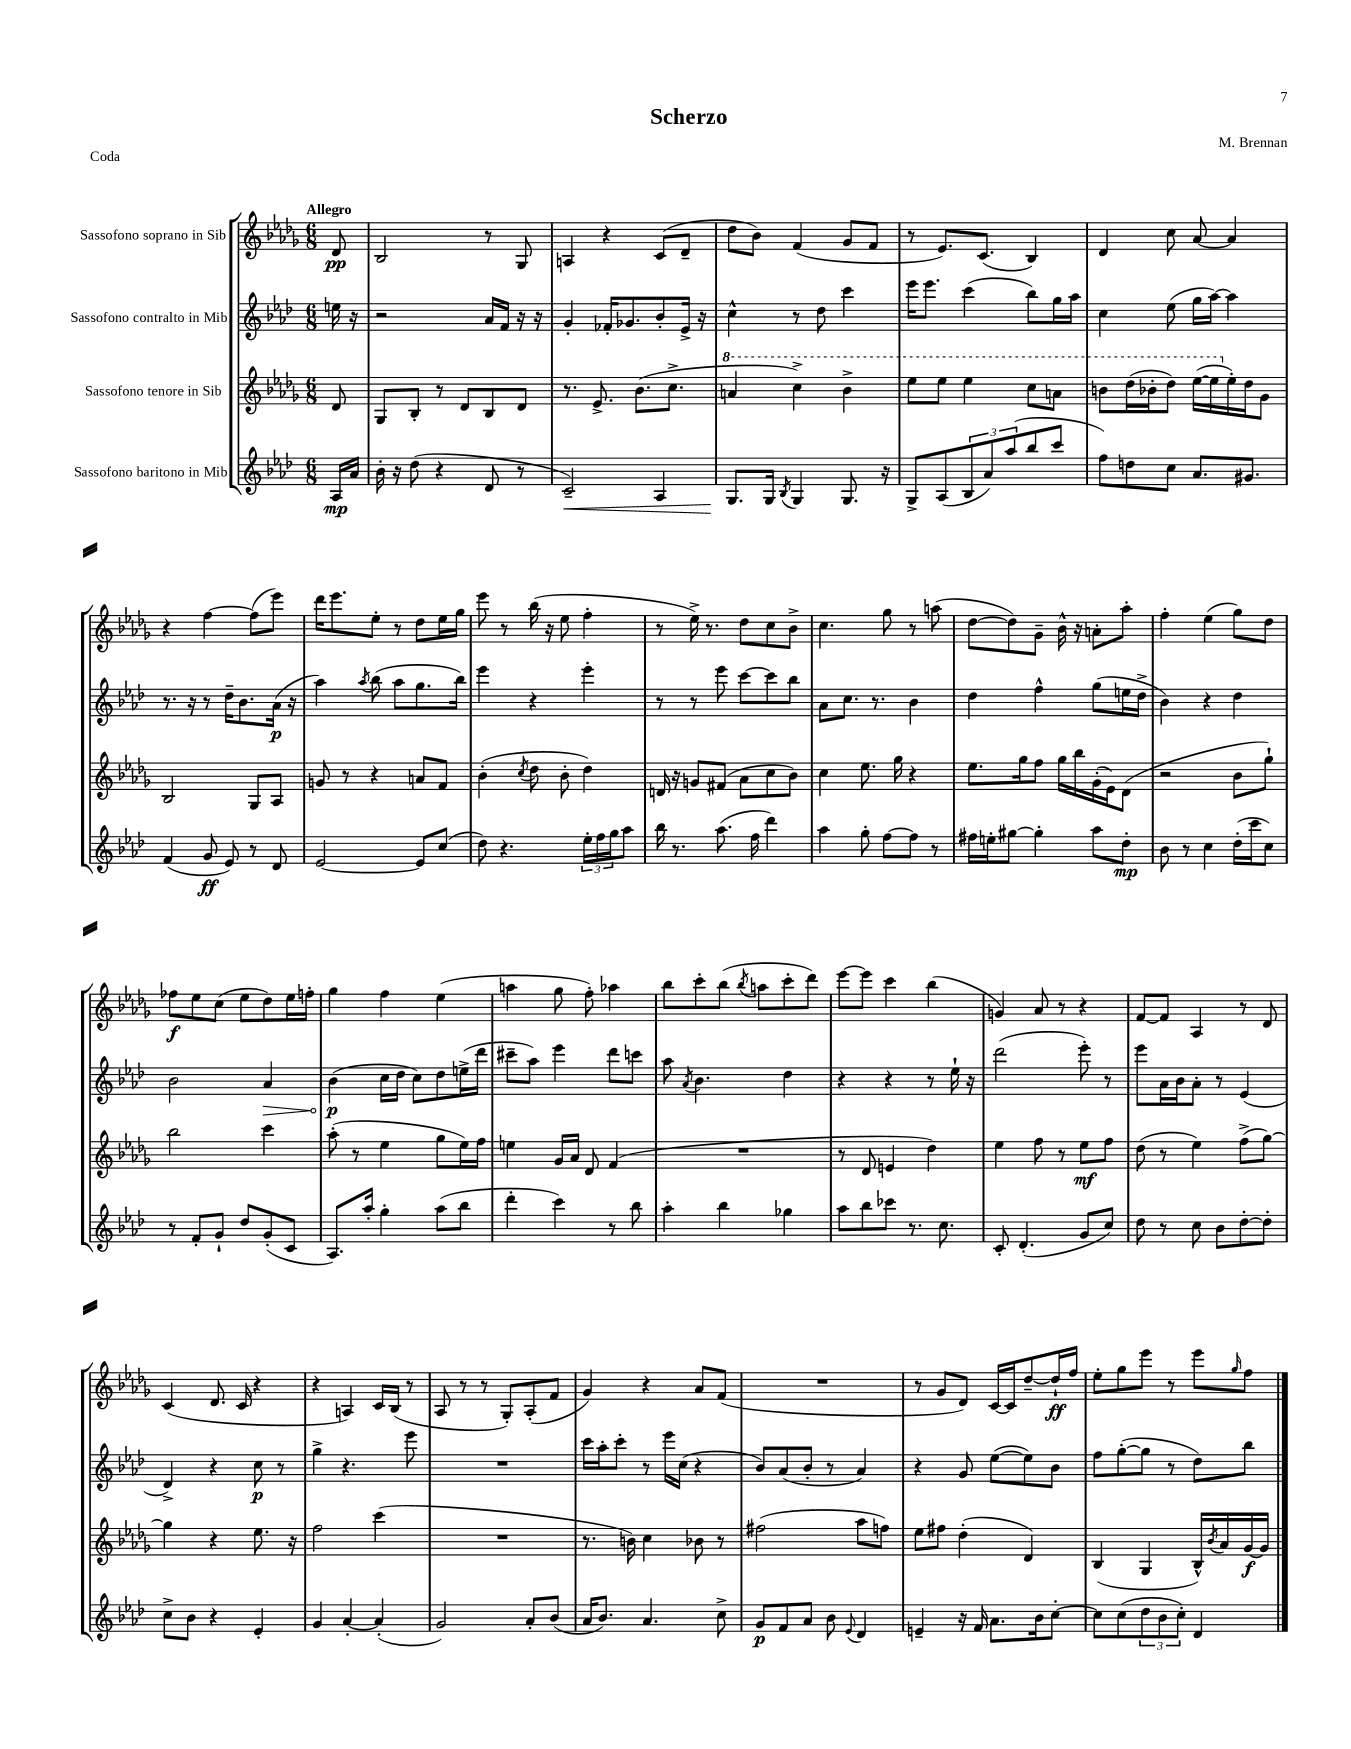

**kern	**kern	**kern	**kern
*staff4	*staff3	*staff2	*staff1
*clefG2	*clefG2	*clefG2	*clefG2
*k[b-e-a-d-]	*k[b-e-a-d-g-]	*k[b-e-a-d-]	*k[b-e-a-d-g-]
*M6/8	*M6/8	*M6/8	*M6/8
16A-/LL	8d-/	16ee\	8d-/
16a-/JJ	.	16r	.
=	=	=	=
16b-'\	8G-/L	2r	2B-/
16r	.	.	.
(8dd-\	8B-'/J	.	.
4r	8r	.	.
.	8d-/L	.	.
8d-/	8B-/	16a-/LL	8r
.	.	16f/JJ	.
8r	8d-/J	16r	8G-/
.	.	16r	.
=	=	=	=
2c~/)	8.r	4g'/	4A/
.	8.e-^/	.	.
.	.	16f-'/LK	4r
.	.	8.g-/	.
.	(8.b-\L	.	.
4A-/	.	8b-'/	(8c/L
.	8.cc^\J	.	.
.	.	16e-^/Jk	8d-~/J
.	.	16r	.
=	=	=	=
8.G/L	4aa/	4cc^^\	8dd-\L
.	.	.	8b-\J)
16G/Jk	.	.	.
8qB-/	.	.	.
4G/	4ccc^\)	8r	(4f/
.	.	8dd-\	.
8.G/	4bb-^\	4ccc\	8g-/L
.	.	.	8f/J
16r	.	.	.
=	=	=	=
8G^/L	8eee-\L	16eee-\LK	8r
.	.	8.eee-\J	.
(8A-/	8eee-\J	.	8.e-/L)
12B-/	4eee-\	(4ccc\	.
.	.	.	(8.c/J
12a-/)	.	.	.
(12aa-/	.	.	.
8bb-/	8ccc\L	8bb-\L)	4B-/)
8ccc/J	8aa\J	16gg\L	.
.	.	16aa-\JJ	.
=	=	=	=
8ff\L)	8bb\L	4cc\	4d-/
8dd\	(16ddd-\L	.	.
.	16bb-'\J	.	.
8cc\J	8ddd-\J)	(8ee-\	8cc\
8.a-/L	([16eee-\LL	16gg\LL	[8a-/
.	16eee-\]	[16aa-\JJ)	.
.	16ee-'\)	4aa-\]	4a-/]
8.g#/J	16dd-\J	.	.
.	8g-\J	.	.
=	=	=	=
(4f/	2B-/	8.r	4r
.	.	16r	.
8g/	.	8r	[4ff\
8e-/)	.	16dd-~\LK	.
.	.	8.b-\	.
8r	8G-/L	.	(8ff\]L
8d-/	8A-/J	(16a-\Jk	8eee-\J)
.	.	16r	.
=	=	=	=
[2e-/	8g/	4aa-\)	16ddd-\LK
.	.	.	8.eee-\
.	8r	.	.
.	.	8qaa-/	.
.	4r	(8bb-\	8ee-'\J
.	.	8aa-\L	8r
8e-/]L	8a/L	8.gg\	8dd-\L
(8cc/J	8f/J	.	16ee-\L
.	.	16bb-\Jk)	16gg-\JJ
=	=	=	=
8dd-\)	(4b-'\	4eee-\	8eee-\
4.r	.	.	8r
.	8qcc/	.	.
.	8dd-\	4r	(16bb-\
.	.	.	16r
.	8b-'\	.	8ee-\
24ee-'\LL	4dd-\)	4eee-'\	4ff'\
24ff\	.	.	.
24gg\J	.	.	.
8aa-\J	.	.	.
=	=	=	=
16bb-\	16d/	8r	8r
8.r	16r	.	.
.	8g/L	8r	16ee-^\)
.	.	.	8.r
(8.aa-\	(8f#/J	8eee-\	.
.	8a-\L	[8ccc\L	8dd-\L
16ff\	.	.	.
4ddd-\)	8cc\	8ccc\]	8cc\
.	8b-\J)	8bb-\J	8b-^\J
=	=	=	=
4aa-\	4cc\	8a-\L	4.cc\
.	.	8.cc\J	.
8gg'\	8.ee-\	.	.
.	.	8.r	.
[8ff\L	.	.	8gg-\
.	16gg-\	.	.
8ff\]J	4r	4b-\	8r
8r	.	.	(8aa\
=	=	=	=
16ff#\LL	8.ee-\L	4dd-\	[8dd-\L
16ee'\J	.	.	.
[8gg#\J	.	.	8dd-\])
.	16gg-\k	.	.
4gg#'\]	8ff\J	4ff^^\	8g-~\J
.	16gg-\LL	.	16b-^^\
.	16bb-\	.	16r
8aa-\L	(16g-'\	(8gg\L	8a'\L
.	16e-\J)	.	.
8dd-'\J	(8d-\J	16ee\L	8aa-'\J
.	.	16dd-^\JJ	.
=	=	=	=
8b-\	2r	4b-\)	4ff'\
8r	.	.	.
4cc\	.	4r	(4ee-\
(16dd-'\LL	8b-\L	4dd-\	8gg-\L)
16ccc\J	.	.	.
8cc\J)	8gg-`\J)	.	8dd-\J
=	=	=	=
8r	2bb-\	2b-\	8ff-\L
8f'/L	.	.	8ee-\
8g`/J	.	.	(8cc\J
8dd-/L	.	.	8ee-\L
(8g'/	4ccc\	4a-/	8dd-\)
8c/J	.	.	16ee-\L
.	.	.	16ff'\JJ
=	=	=	=
8.A-/L)	(8aa-'\	(4b-\	4gg-\
.	8r	.	.
16aa-'/Jk	.	.	.
4gg'\	4ee-\	16cc\LL	4ff\
.	.	16dd-\JJ	.
.	.	8cc\L)	.
(8aa-\L	8gg-\L	8dd-\	(4ee-\
8bb-\J	16ee-\L)	(16ee^\L	.
.	16ff\JJ	16ddd-\JJ	.
=	=	=	=
4ddd-'\	4ee\	8ccc#~\L	4aa\
.	.	8aa-\J)	.
4ccc\)	16g-/LL	4eee-\	8gg-\
.	16a-/JJ	.	.
.	8d-/	.	8ff'\)
8r	(4f/	8ddd-\L	4aa-\
8bb-\	.	8ccc\J	.
=	=	=	=
4aa-'\	2.r	8aa-\	8bb-\L
.	.	8qa-/	.
.	.	4.b-\	8ccc'\
4bb-\	.	.	(8bb-\J
.	.	.	8qbb-/
.	.	.	8aa\L
4gg-\	.	4dd-\	8ccc'\
.	.	.	8ddd-\J)
=	=	=	=
8aa-\L	8r	4r	[8eee-\L
8bb-\	8d-/	.	8eee-\]J
8ccc-\J	4e/	4r	4ccc\
8.r	.	.	.
.	4dd-\)	8r	(4bb-\
8.cc\	.	.	.
.	.	16ee-`\	.
.	.	16r	.
=	=	=	=
8c'/	4ee-\	(2ddd-\	4g/)
(4.d-'/	.	.	.
.	8ff\	.	8a-/
.	8r	.	8r
8g/L	8ee-\L	8eee-'\)	4r
8cc/J)	8ff\J	8r	.
=	=	=	=
8dd-\	(8dd-\	8eee-\L	[8f/L
8r	8r	16a-\L	8f/]J
.	.	16b-\J	.
8cc\	4ee-\)	8a-'\J	4A-/
8b-\L	.	8r	.
[8dd-'\	(8ff^\L	(4e-/	8r
8dd-'\]J	[8gg-\J)	.	8d-/
=	=	=	=
8cc^\L	4gg-\]	4d-^/)	(4c/
8b-\J	.	.	.
4r	4r	4r	8.d-/
.	.	.	16c/
4e-'/	8.ee-\	8cc\	4r
.	.	8r	.
.	16r	.	.
=	=	=	=
4g/	2ff\	4gg^\	4r
[4a-'/	.	4.r	4A/)
(4a-'/]	(4ccc\	.	16c/LL
.	.	.	(16B-/JJ
.	.	8eee-\	8r
=	=	=	=
2g/)	2.r	2.r	8A-/
.	.	.	8r
.	.	.	8r
.	.	.	8G-'/L)
8a-'/L	.	.	(8A-'/
(8b-/J	.	.	8f/J
=	=	=	=
16a-/LK	8.r	16ccc\LL	4g-/)
8.b-/J)	.	16aa-'\J	.
.	.	8ccc'\J	.
.	16b\)	.	.
4.a-/	4cc\	8r	4r
.	.	16eee-\LL	.
.	.	(16cc\JJ	.
.	8b-\	4r	8a-/L
8cc^\	8r	.	(8f/J
=	=	=	=
8g/L	(2ff#\	8b-/L)	2.r
8f/	.	(8a-/	.
8a-/J	.	8b-'/J	.
8b-\	.	8r	.
8qqe-/	.	.	.
4d-/	8aa-\L	4a-/)	.
.	8ff\J)	.	.
=	=	=	=
4e~/	8ee-\L	4r	8r
.	8ff#\J	.	8g-/L
16r	(4dd-'\	8g/	8d-/J)
16f/	.	.	.
8.a-\L	.	([8ee-\L	[16c/LL
.	.	.	16c/]J
.	4d-/)	8ee-\])	[8dd-~/
16b-\k	.	.	.
[8cc'\J	.	8b-\J	16dd-`/]L
.	.	.	16ff/JJ
=	=	=	=
8cc\]L	(4B-/	8ff\L	8ee-'\L
(8cc\	.	([8gg'\	8gg-\
12dd-\	4G-/	8gg\]J	8eee-\J
12b-\	.	.	.
.	.	8r	8r
12cc'\J)	.	.	.
4d-/	16B-^^/LL)	8dd-\L)	8eee-\L
.	8qb-/	.	.
.	16a-/	.	.
.	.	.	16qqgg-/
.	[16g-/	8bb-\J	8ff\J
.	16g-/]JJ	.	.
==	==	==	==
*-	*-	*-	*-
